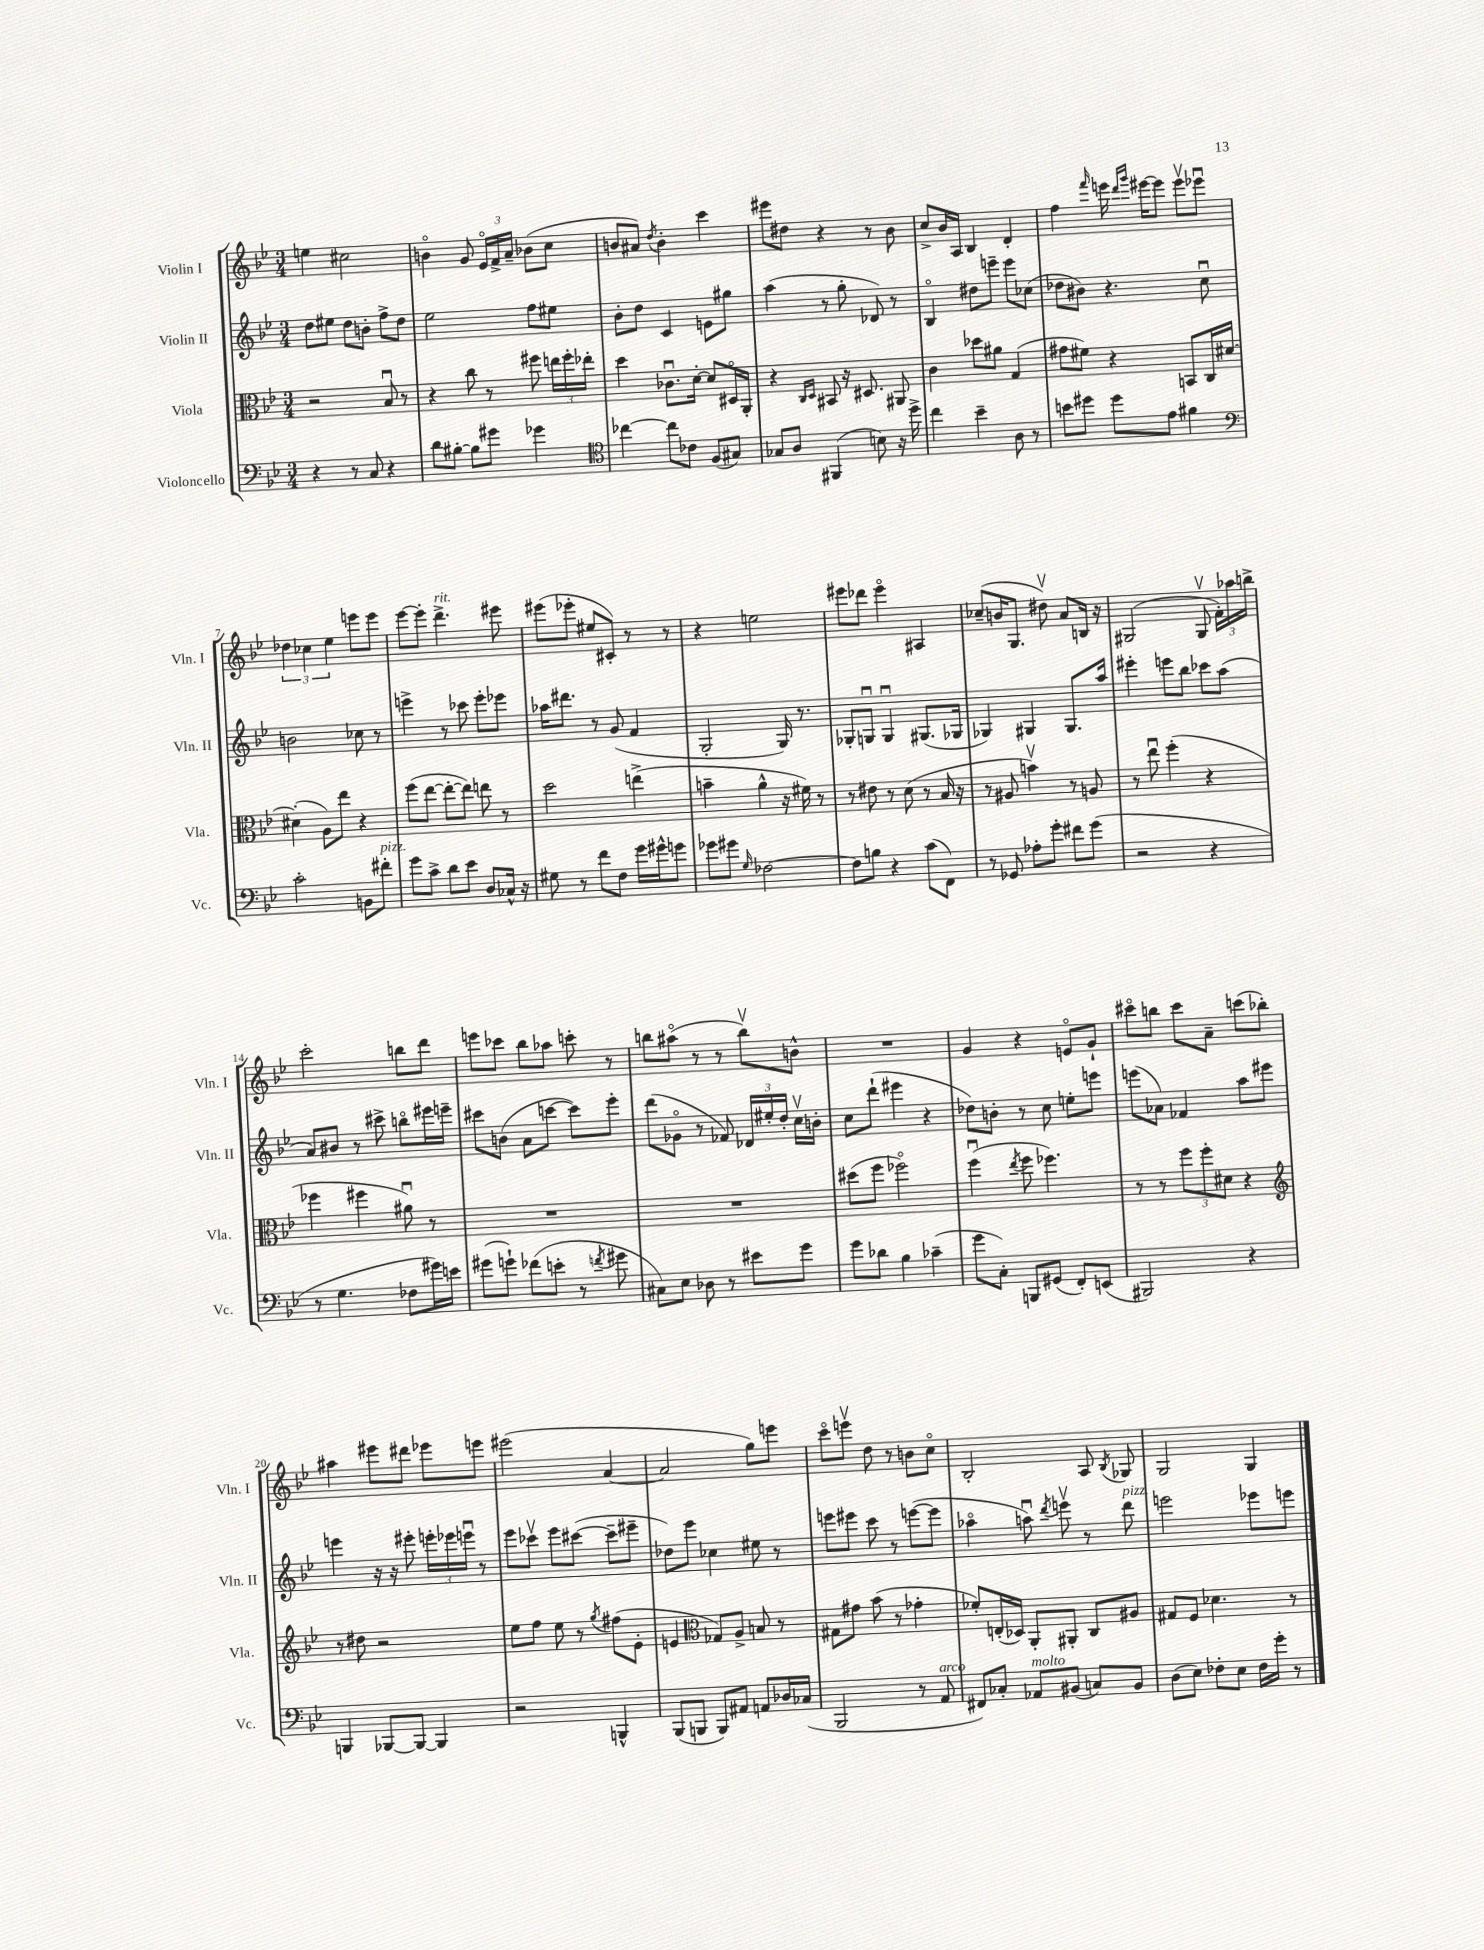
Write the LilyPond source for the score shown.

<<
\new StaffGroup <<
\new Staff = "s0" \with { instrumentName = "Violin I" shortInstrumentName = "Vln. I" } {
    \clef treble \key bes \major \numericTimeSignature \time 3/4
    \autoBeamOff e''4 cis''2 |
    b'4\flageolet g'8 \tuplet 3/2 { ees'16[\flageolet f'16-> a'16]-- } bes'8[( c''8] |
    b'8[ ais'8]) \acciaccatura { d''8 } b'4-. c'''4 |
    eis'''8[ dis''8] r4 r8 bes'8 |
    c''8[-> bes'16 a16] bes4 d'4-. |
    f''4 \grace { f'''16 } e'''16 \grace { d'''16[ g'''16] } eis'''16[~ eis'''8] eis'''8[\upbow ees'''8]\downbow |
    \tuplet 3/2 { des''4 ces''4 ees''4 } e'''8[ e'''8] |
    ees'''8[~ ees'''8]-. d'''4.->^\markup { \italic "rit." } eis'''8 |
    eis'''8[( ees'''8]-. eis''8[ cis'8]-.) r8 r8 |
    r4 e''2 |
    eis'''8[ des'''8] eis'''4\flageolet ais4 |
    ces''8[--( b'16 g8.] dis''8\upbow) a'8[ b16] r16 |
    gis2( gis8\upbow \tuplet 3/2 { f'16[-.) aes''16 b''16]-> } |
    c'''2-. b''8[ d'''8] |
    e'''8[ ces'''8] bes''8[ aes''8] c'''8-. r8 |
    b''8[ ais''8]\flageolet( r8 r8 b''8[\upbow) b'8]-^ |
    R2. |
    g'4 r4 e'8[\flageolet g'8]-! |
    cis'''8[\flageolet b''8] cis'''8[ a'8]-- c'''8[( bes''8]-.) |
    ais''4 eis'''8[ dis'''8] ees'''8[ e'''8] |
    eis'''2( a'4~ |
    a'2 g''8[) e'''8] |
    c'''8[\flageolet e'''8]\upbow d''8 r8 b'8[ c''8]\flageolet |
    bes2-. a8 \acciaccatura { bes8 } ges8 |
    g2 g4 \bar "|." |
}
\new Staff = "s1" \with { instrumentName = "Violin II" shortInstrumentName = "Vln. II" } {
    \clef treble \key bes \major \numericTimeSignature \time 3/4
    \autoBeamOff d''8[ eis''8] d''8[ b'8]-. f''8[-> d''8] |
    ees''2 f''8[ eis''8] |
    bes'8[-. d''8] c'4 e'8[ gis''8] |
    a''4( r8 g''8-. des'8) r8 |
    bes4\flageolet dis''8[ e'''8]-- e'''8[ ces''8]( |
    des''8[ bis'8]) r4. c''8\downbow |
    b'2 ces''8 r8 |
    e'''4-> r8 ces'''8 e'''8[-. ees'''8] |
    aes''16[ dis'''8.] r8 g'8( f'4 |
    g2-. g16) r8. |
    ges8[-. g8]\downbow g4\downbow gis8.[( ges16] |
    ges4) gis4 gis8.[ a''16] |
    eis'''4-. e'''8[ bes''8] ces'''8[ a''8]( |
    a'8[) bis'8] r8 cis'''8-> b''8[\flageolet eis'''16 e'''16]-- |
    cis'''8[ b'8]( a'8[ c'''8]~ c'''8[) ees'''8]-. |
    d'''8[( ges'8]\flageolet r8 fes'8) \tuplet 3/2 { des'16[ eis''16-. d''16]-. } c''16[\upbow b'16]-. |
    c''8[ d'''8]-!( eis'''4 r4 |
    des''8[) b'8]-. r8 c''8 e''8[-. e'''8] |
    e'''8[( aes'8]) fes'4 a''8[ eis'''8] |
    e'''4 r16 r16 eis'''8-. \tuplet 3/2 { e'''16[-. ees'''16 e'''16]\downbow } r8 |
    ees'''8[ ces'''8]\upbow ees'''8[ cis'''8]~( cis'''8[-- eis'''8]-- |
    des''8[) ees'''8] ces''4 eis''8 r8 |
    e'''8[ eis'''8] c'''8 r8 e'''8[~( e'''8] |
    aes''4\flageolet a''8\downbow) \acciaccatura { d'''8 } e'''8\upbow r8 d'''8^\markup { \italic "pizz." } |
    e'''2 ees'''8[ e'''8] \bar "|." |
}
\new Staff = "s2" \with { instrumentName = "Viola" shortInstrumentName = "Vla." } {
    \clef alto \key bes \major \numericTimeSignature \time 3/4
    \autoBeamOff r2 bes8\downbow r8 |
    r4 c''8 r8 fis''8 \tuplet 3/2 { e''16[ fis''16-. ees''16]-. } |
    d''4 ces'8.[\downbow d'16]~-. d'8[ dis16\flageolet a,16]-. |
    r4 \grace { c16[ d16] } bis,8 r16 dis8. ais,8 |
    c'4 des''8[ ais'8] g4( |
    gis'8[ fis'8]) r4 b,8[ c16 dis'16]~ |
    dis'4-.( a8[) ees''8] r4 |
    f''8[( ees''8]~ ees''8[~-. ees''8]) e''8 r8 |
    d''2 e''4->( |
    b'4-- a'4-^ r16 fis'16) r8 |
    r8 eis'8 r8 d'8( r8 bes16 r16 |
    r8 ais8 b'4\upbow) r8 a8 |
    r8 ees''8\downbow f''4-.( r4 |
    fes''4 fis''4 ais'8\downbow) r8 |
    R2. |
    R2. |
    dis''8[( f''8] fes''2\flageolet) |
    f''4\downbow( \acciaccatura { ees''8 } f''8 fes''4.) |
    r8 r8 \tuplet 3/2 { f''8[ f''8-. dis'8] } r4 |
    \clef treble r8 dis''8 r2 |
    ees''8[ f''8] ees''8 r8 \acciaccatura { g''8 } fis''8[( ees'8]-. |
    e'4 \clef alto ges8[) a8]-> b8 r8 |
    gis8[ gis'8] bes'8( r8 ges'4-. |
    fes'8[-.) e16-.( des16]) a,8[-. ais,8]-. c8[ ais8] |
    gis8[ f8] des'4. r8 \bar "|." |
}
\new Staff = "s3" \with { instrumentName = "Violoncello" shortInstrumentName = "Vc." } {
    \clef bass \key bes \major \numericTimeSignature \time 3/4
    \autoBeamOff r4 r8 c8 r4 |
    d'8[ bis8]~-. bis8[ gis'8] ges'4 |
    \clef tenor ces''4~ ces''8[ ces'8] f8[( gis8]) |
    ges8[ a8] fis,4( b8) r16 d''16-> |
    c''4 bes'4-- a8 r8 |
    b'8[ dis''8] dis''8[ ees'8] fis'4 |
    \clef bass c'2-. b,8[ fis'8]-.^\markup { \italic "pizz." } |
    g'8[ c'8]-> d'8[ ees'8] d8[ ces16]-^ r16 |
    gis8 r8 f'8[ f8] g'16[ gis'16-^ g'8] |
    ges'8[ gis'8] \grace { g16 } fes2~ |
    fes8[ b8] r4 c'8[( f,8]) |
    r8 ges,8 aes8[-. g'8]-. fis'8[ g'8]( |
    r2 r4 |
    r8 g4. fes8[ gis'16) e'16] |
    gis'8[( g'8]-!) fes'8[( e'8]-. r8 \acciaccatura { f'8 } gis'8 |
    cis8[) ees8] des8 r8 eis'8[ g'8] |
    g'8[ des'8] bes4 ces'4--( |
    g'8[ c8]-.) b,,8[ gis,8]( f,8[-.) e,8]( |
    bis,,2) r4 |
    b,,4 bes,,8[~ bes,,8]~ bes,,4 |
    r2 b,,4-^ |
    bes,,8[( b,,8] b,,8[) ais,8] a,8[ des16 ces16]( |
    bes,,2 r8 a,8^\markup { \italic "arco" } |
    fis,8[) ces8]-. aes,8[^\markup { \italic "molto" } bis,8]( c8[) bis,8] |
    d8[( ees8]) fes8[-. ees8] fes16[ g'16]-. r8 \bar "|." |
}
>>
>>
